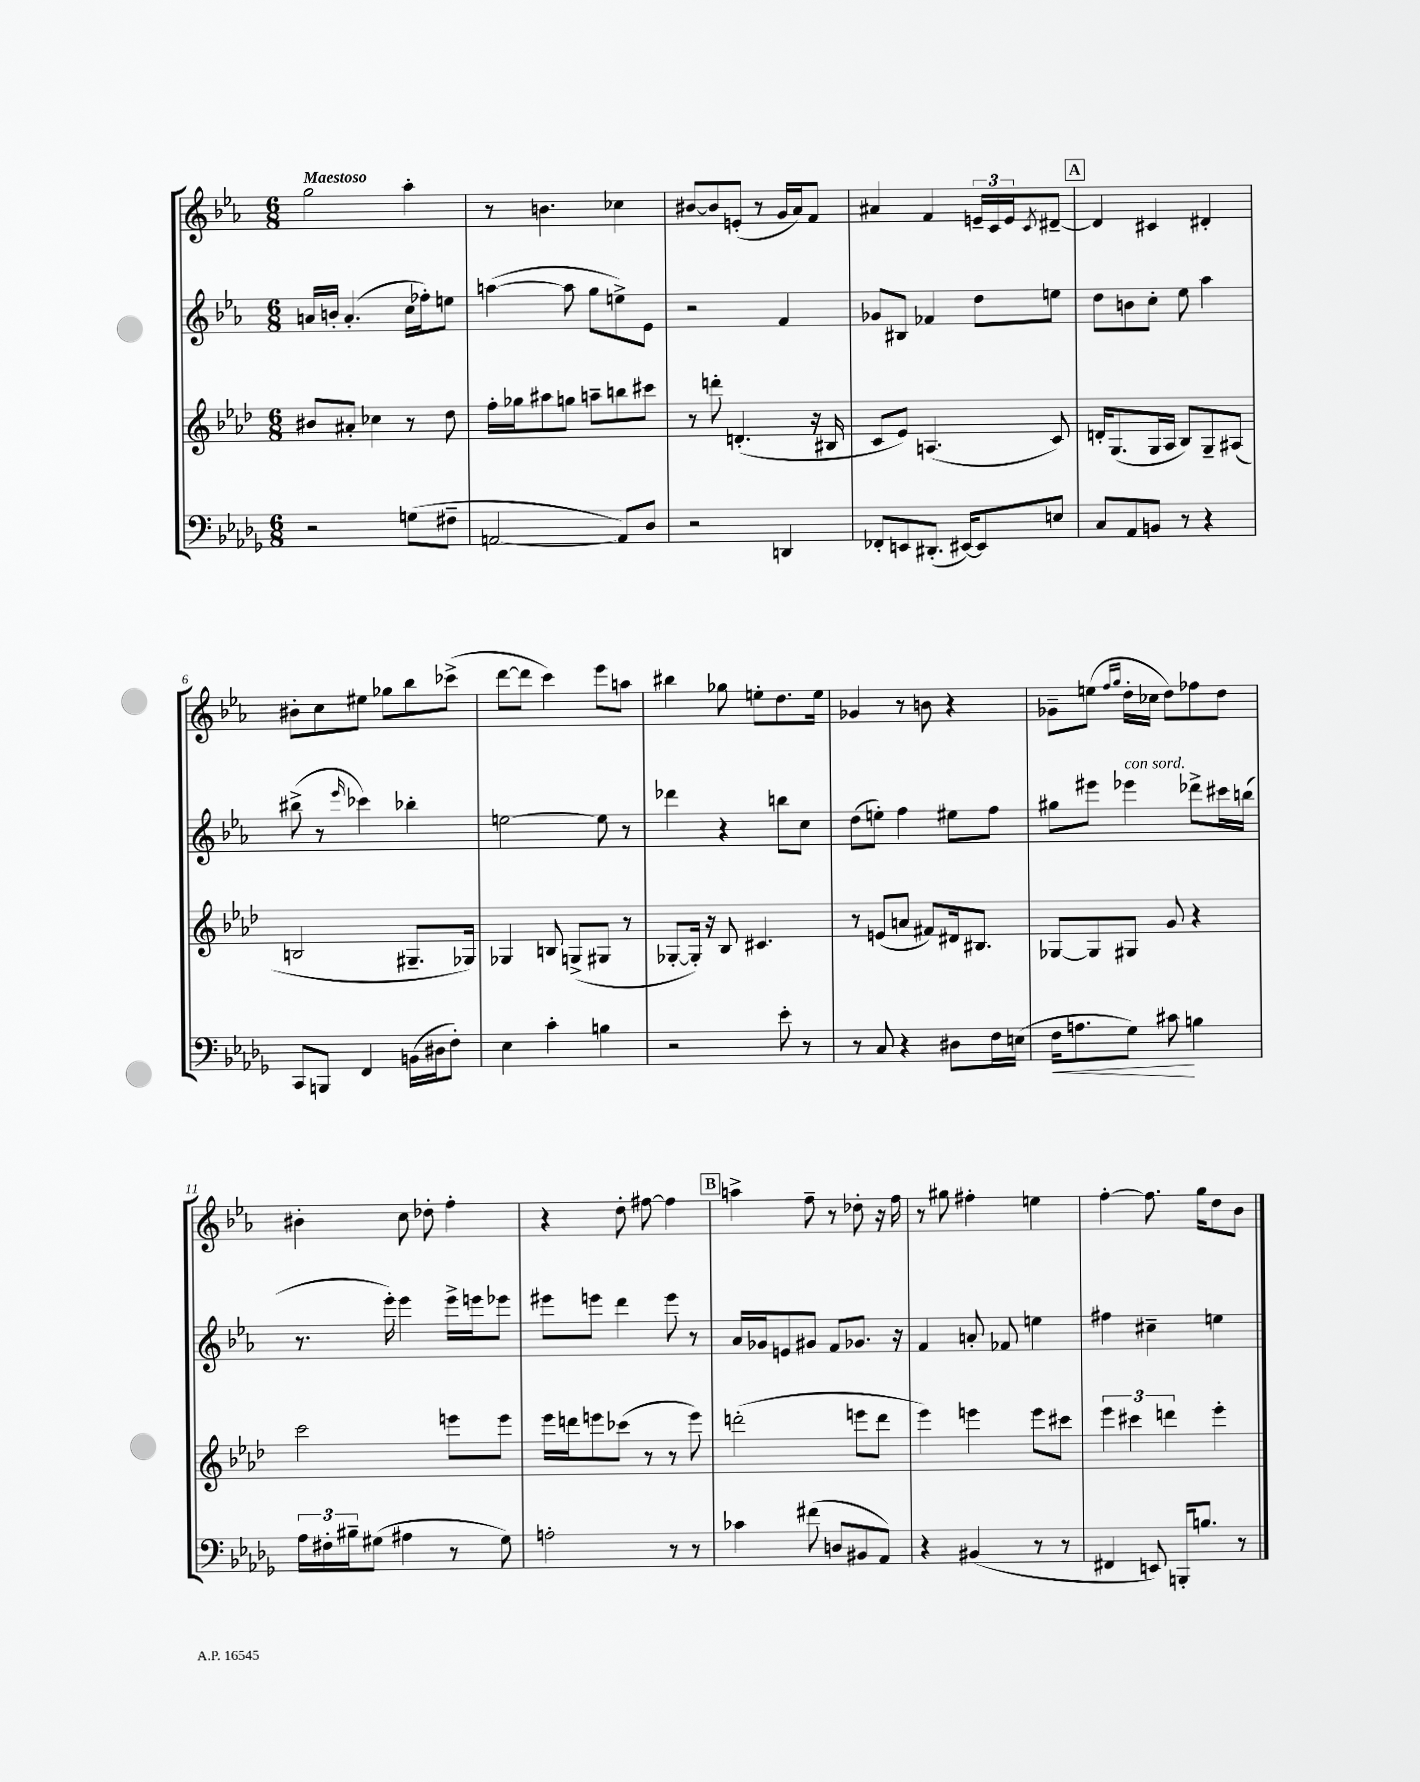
<<
\new StaffGroup <<
\new Staff = "s0" {
    \clef treble \key ees \major \numericTimeSignature \time 6/8 \tempo "Maestoso"
    g''2 aes''4-. |
    r8 b'4. ces''4 |
    bis'8~ bis'8 e'8-.( r8 g'16 aes'16) f'8 |
    ais'4 f'4 \tuplet 3/2 { e'16-- c'16 e'16 } \acciaccatura { c'8 } dis'8~-- |
    \mark \markup { \box "A" } dis'4 cis'4 dis'4-. |
    bis'8-. c''8 eis''8 ges''8 bes''8 ces'''8->( |
    d'''8~ d'''8 c'''4) ees'''8 a''8 |
    bis''4 ges''8 e''8-. d''8. e''16 |
    ges'4 r8 b'8 r4 |
    ges'8-- e''8( \grace { f''16 g''16 } d''16-. ces''16 d''8) fes''8 d''8 |
    bis'4-. c''8 des''8-. f''4-. |
    r4 d''8-. fis''8~ fis''4 |
    \mark \markup { \box "B" } a''4-> f''8-- r8 des''8-. r16 f''16 |
    r8 gis''8 fis''4-. e''4 |
    f''4~-. f''8. g''16 d''8 bes'8 \bar "|." |
}
\new Staff = "s1" {
    \clef treble \key ees \major \numericTimeSignature \time 6/8
    a'16 b'16-. a'4.-.( c''16 fes''16-.) e''8 |
    a''4~( a''8 g''8 e''8->) ees'8 |
    r2 f'4 |
    ges'8 bis8 fes'4 d''8 e''8 |
    \mark \markup { \box "A" } d''8 b'8 c''8-. ees''8 aes''4 |
    bis''8->( r8 \grace { ees'''16 } ces'''4) bes''4-. |
    e''2~ e''8 r8 |
    des'''4 r4 b''8 c''8 |
    d''8( e''8-.) f''4 eis''8 f''8 |
    gis''8 eis'''8 ees'''4^\markup { \italic "con sord." } des'''8-> cis'''16 b''16( |
    r8. ees'''16-.) ees'''4 ees'''16-> e'''16 ees'''8 |
    eis'''8 e'''8 d'''4 e'''8 r8 |
    \mark \markup { \box "B" } aes'16 ges'16 e'8 gis'8 f'8 ges'8. r16 |
    f'4 a'8-. fes'8 e''4 |
    fis''4 cis''4-- e''4 \bar "|." |
}
\new Staff = "s2" {
    \clef treble \key aes \major \numericTimeSignature \time 6/8
    bis'8 ais'8-. ces''4 r8 des''8 |
    f''16-. ges''16 ais''8 g''8 a''8-- b''8 cis'''8 |
    r8 d'''8-. d'4.-.( r16 bis16 |
    c'8 ees'8) a4.( c'8) |
    \mark \markup { \box "A" } d'16-. g8.( g16 aes16 bes8) g8-- ais8( |
    b2 gis8.-- ges16) |
    ges4 b8 g8->( gis8 r8 |
    ges8~-. ges16-.) r16 bes8 cis'4. |
    r8 e'8( a'8 fis'8) dis'16 bis8. |
    ges8~ ges8 gis8 g'8 r4 |
    c'''2 e'''8 e'''8 |
    ees'''16 d'''16 e'''8 ces'''8( r8 r8 e'''8) |
    \mark \markup { \box "B" } d'''2-.( e'''8 d'''8 |
    ees'''4) e'''4 e'''8 cis'''8 |
    \tuplet 3/2 { ees'''4 cis'''4 d'''4 } ees'''4-. \bar "|." |
}
\new Staff = "s3" {
    \clef bass \key des \major \numericTimeSignature \time 6/8
    r2 g8( fis8-- |
    a,2~ a,8) des8 |
    r2 d,4 |
    fes,8-. e,8 dis,8.-.( eis,16~) eis,8 e8 |
    \mark \markup { \box "A" } c8 aes,8 b,8 r8 r4 |
    c,8 b,,8 f,4 b,16( dis16 f8-.) |
    ees4 c'4-. b4 |
    r2 ees'8-. r8 |
    r8 c8 r4 dis8 f16 e16( |
    f16\< a8. ges8) cis'8\! b4 |
    \tuplet 3/2 { aes16 fis16-. bis16-- } gis8( ais4 r8 gis8) |
    a2-. r8 r8 |
    \mark \markup { \box "B" } ces'4 fis'8( d8 bis,8 aes,8) |
    r4 bis,4( r8 r8 |
    fis,4 e,8) b,,16-. b8. r8 \bar "|." |
}
>>
>>
